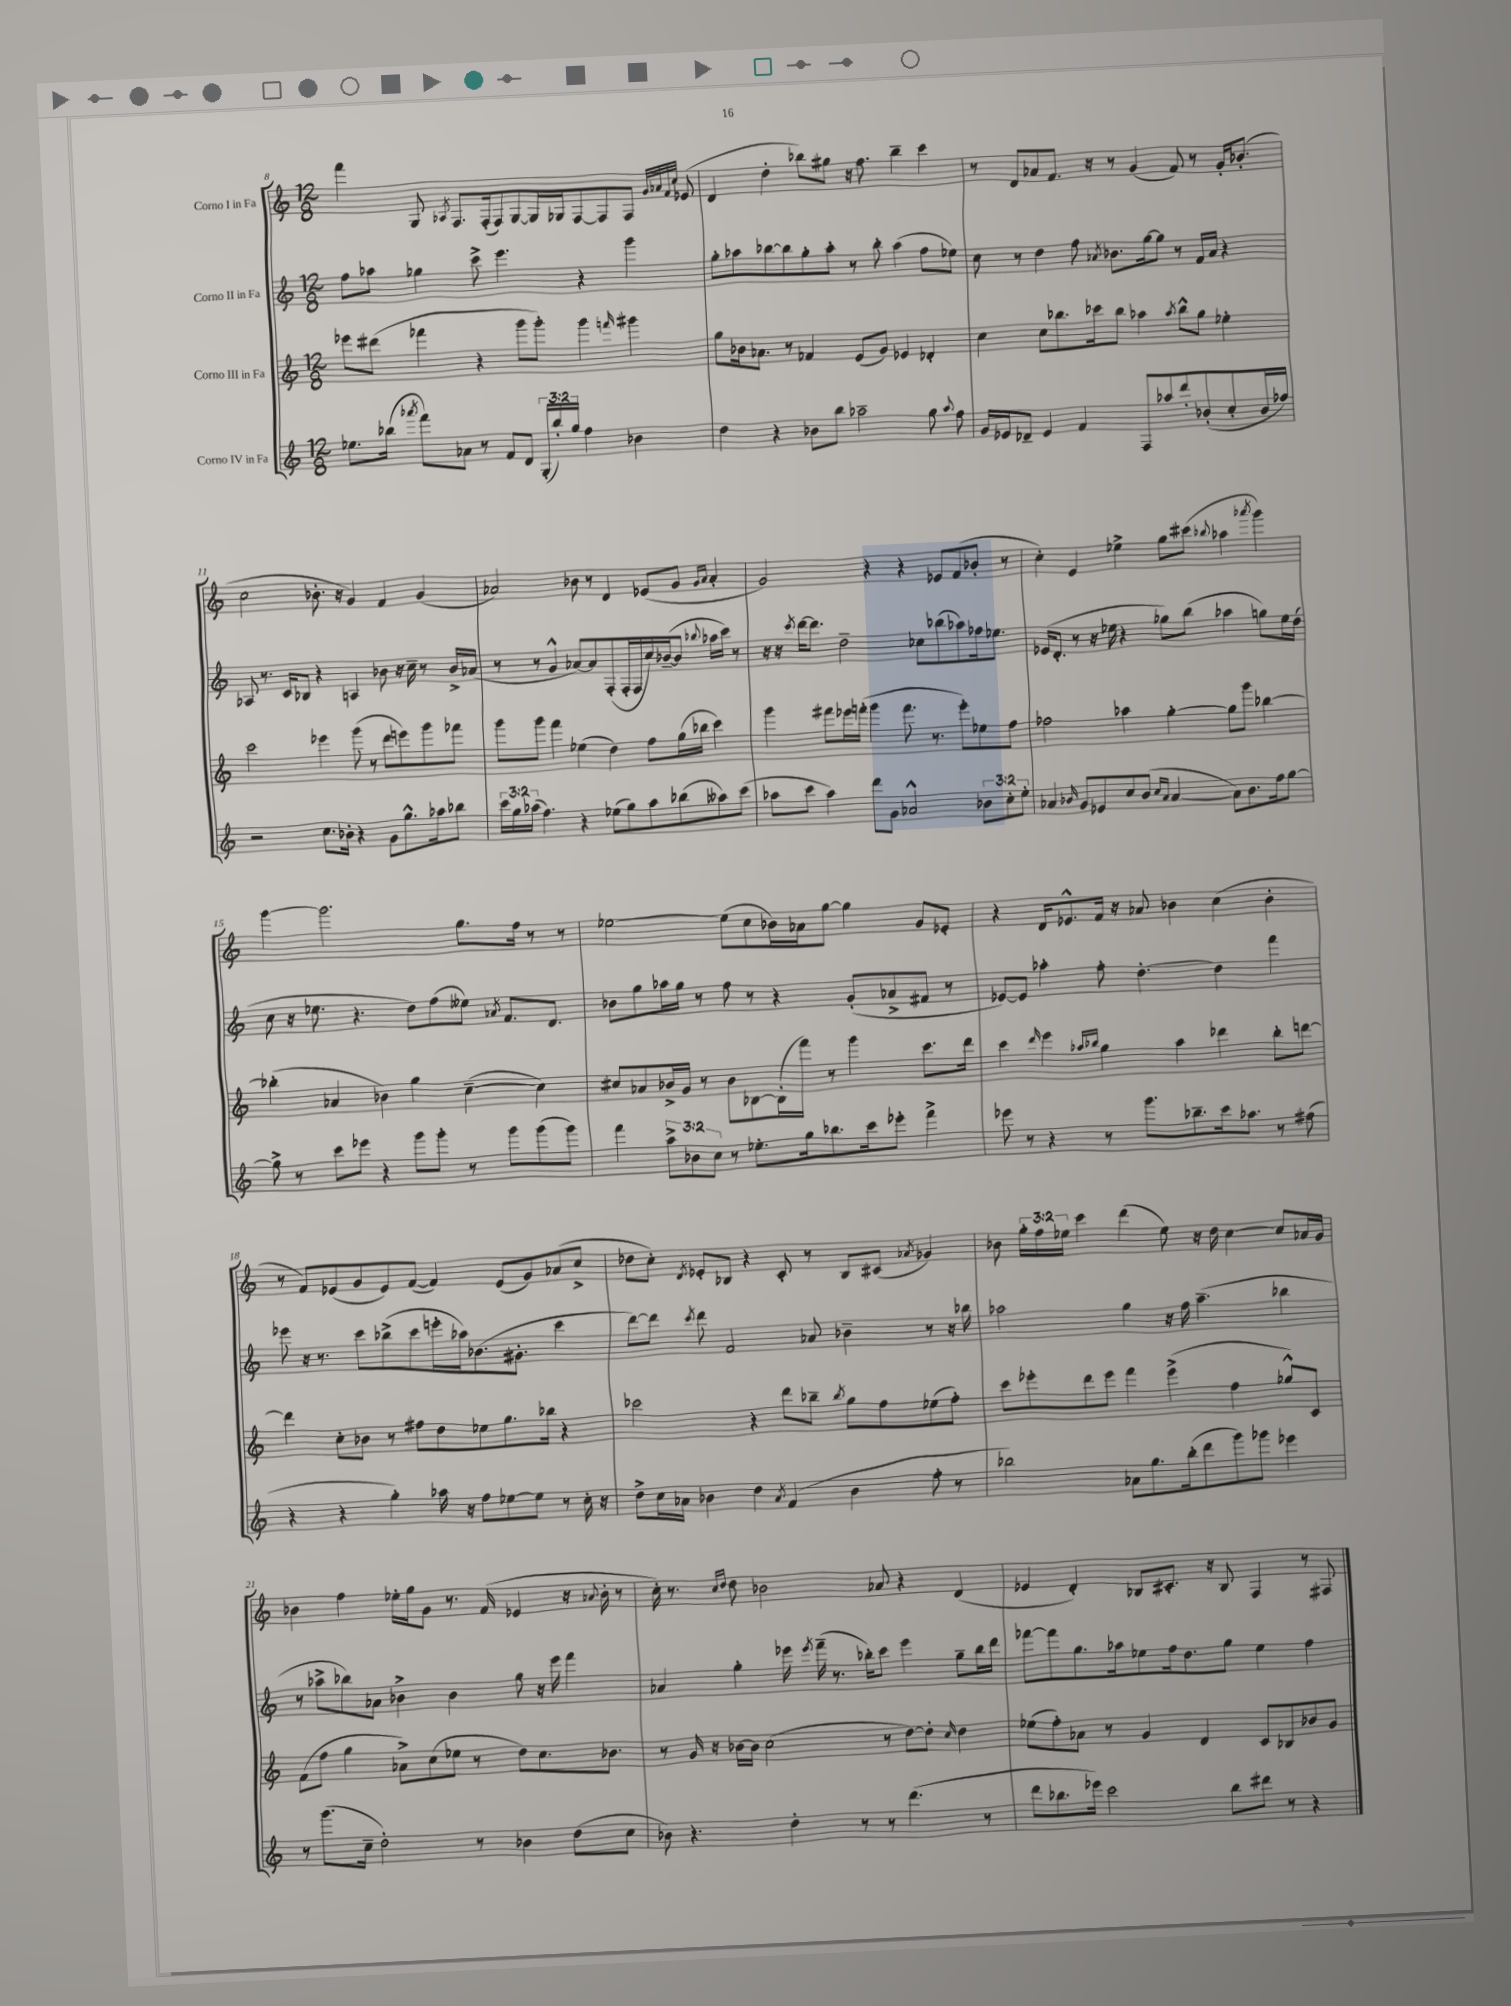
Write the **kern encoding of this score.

**kern	**kern	**kern	**kern
*staff4	*staff3	*staff2	*staff1
*clefG2	*clefG2	*clefG2	*clefG2
*k[]	*k[]	*k[]	*k[]
*M12/8	*M12/8	*M12/8	*M12/8
8.ee-	8eee-	8ff	4fff
.	(8ddd#	8aa-	.
(16bb-	.	.	.
8qaaa-	.	.	.
8fff)	4fff-	4gg-	8G
.	.	.	8qA-
8a-	.	.	8.F
8r	4r	8ccc^	.
.	.	.	(16F'
8f	.	4.eee	8F)
8d	8ggg	.	[8G
(24G'	8ggg')	.	16G]
24bb-')	.	.	.
.	.	.	16G-
24gg	.	.	.
4ff	4ggg	4r	[8F
.	.	.	8F]
.	16qqfff	.	.
4b-	4ggg#	4ggg	8F
.	.	.	32qqg
.	.	.	32qqa-
.	.	.	32qqf
.	.	.	32qqcc
.	.	.	(8e-
=	=	=	=
4dd	8gg	8gg'	4d
.	16b-	8aa-	.
.	8.a-	.	.
4r	.	[8bb-	4dd'
.	8r	8bb-]	.
8b-	4f-	8gg'	8bb-)
8bb	.	8aa-'	8gg#
2aa-~	(8e	8r	16r
.	.	.	8.ff
.	8g)	8bb-'	.
.	4e-	(4aa-	4bb-~
8gg	4d-'	8ff	4ccc
8qqaa-	.	.	.
8ff	.	8ee-)	.
=	=	=	=
16g	4cc	8cc	8r
16e-	.	.	.
8d-~	.	8r	8d
4e-	8cc	4dd	8a-
.	8.bb-	.	8.f
4f	.	8ff	.
.	16ccc-	.	16r
.	.	8qa-	.
.	8bb-	8.b-	8r
8F	4aa-	.	(4g
.	.	[16gg	.
8aa-	.	8gg]	.
.	8qaa-	.	.
8ddd'	8bb-^^	8r	8f)
(8b-'	8gg	16f	8r
.	.	16a-	.
8cc'	4ee-'	4r	16g'
.	.	.	(8.b-'
16b-	.	.	.
16ff-)	.	.	.
=	=	=	=
2r	2ccc	8A-	2cc
.	.	8.r	.
.	.	16c	.
.	.	8B-	.
8.cc	4eee-	4r	8.b-'
16b-'	.	.	16r
4r	(8ggg	4A	4g)
.	8r	.	.
8g	8ddd	8b-	4f
8.gg^^	8eee)	16r	.
.	.	16cc~	.
.	8ggg	8r	(4g
16aa-	.	.	.
8bb-	8fff-	16b-^	.
.	.	(16a-	.
=	=	=	=
24ccc	8ggg	8r	2a-)
24gg	.	.	.
(24aa-	.	.	.
4.ff)	8ggg	8r	.
.	4fff	4g^^	.
4r	(4ee-	[8a-)	8b-
.	.	8a-]	8r
(8ee-	4dd)	(8F'	4d
8gg)	.	16F'	.
.	.	16F	.
8aa-	8ff	16cc)	(8e-
.	.	([16b-~	.
(8bb-	(16gg	8b-]	8g
.	16bb-	.	.
.	.	.	16qqg
.	.	8qqbb-	16qqa-
8aa--)	4ccc)	16aa-	4a-'
.	.	16ccc)	.
(8ccc	.	8r	.
=	=	=	=
8aa-	4ggg	16r	2g)
.	.	16r	.
.	.	8qccc	.
8ccc	.	[16ddd	.
.	.	8.ddd]	.
4aa-)	8fff#	.	.
.	16eee-	2dd~	.
.	(16fff'	.	.
8ddd	4ggg	.	4r
8g	.	.	.
2a-^^	8.fff	.	4r
.	.	8cc-	.
.	8.r	.	.
.	.	(8bb-	8e-
.	8eee-')	8aa-)	(8f
12b-	8ee-	16ff-	8b-'
.	.	8.ee-	.
12cc'	.	.	.
.	8ff	.	8r
12ee'	.	.	.
=	=	=	=
4a-	2ff-	(16e-	4cc')
.	.	8.d'	.
16qqb-	.	.	.
8g	.	8r	4e
8e-	.	16r	.
.	.	16ee-	.
8cc	4aa-	4r	4ee-^
(8b-	.	.	.
16qqcc	.	.	.
16qqa-	.	.	.
[4a-	[4gg'	8gg-)	8gg
.	.	(8bb	(8ccc#
.	.	.	8qqbb-
8a-])	8gg]	4aa-	4aa-
8.b-	8ggg	.	.
.	.	.	8qaaa-
.	[4bb-	8gg)	4ggg)
16ff	.	.	.
[8gg	.	16ee-	.
.	.	(16dd	.
=	=	=	=
8gg^]	(4bb-']	8cc	[4ggg
8r	.	16r	.
.	.	8.ee-	.
8ccc	4a-	.	2.ggg]
8eee-	.	4.r	.
4r	4b-)	.	.
8ggg	4gg	8dd)	.
8ggg'	.	(8ff	.
8r	([4cc~	8ee--)	8.gg
.	.	8qa-	.
8ggg	.	8.f	.
.	.	.	16ff
(8ggg	4cc])	.	8r
.	.	8.d	.
8ggg)	.	.	8r
=	=	=	=
4fff	8cc#	8b-	[2ee-
.	8a-	8gg	.
12aa^	16b-^	16aa-	.
.	16g	16gg	.
12b-	.	.	.
.	8r	8r	.
12cc	.	.	.
8r	8b-	8ff	(8ee-]
8.ee-'	[8B-	8r	8cc
.	(16B-']	4r	16b-)
16gg	16fff)	.	16a-
8.bb-	8r	.	[8gg
.	4ggg	(8g'	4gg]
16ccc	.	.	.
8eee-'	.	8a-^	.
4fff^	8.ccc	8f#	8g
.	.	8r	8e-'
.	16ddd	.	.
=	=	=	=
8eee-	4ccc	[8e-)	4r
8r	.	8e-]	.
.	16qqddd	.	.
4r	4eee	4aa-'	16d
.	.	.	8.e-^^
.	16qqaa-	.	.
.	16qqbb-	.	.
8r	4gg	8ff'	16f
.	.	.	16r
8.ggg	.	[4.dd'	8a-
.	4aa-	.	4b-
8.bb-~	.	.	.
16ccc	4ddd-	4dd]	(4cc
8.aa-	.	.	.
8r	8bb-'	4fff	4b-'
(8ff#	[8ddd	.	.
=	=	=	=
4r	4ddd]	8eee-	8r
.	.	16r	8f)
.	.	8.r	.
4r	8cc'	.	(8e-
.	8b-	8ccc	8g
4gg')	8r	(8bb-^	8e-)
.	8ff#	8ccc	([8f
16aa-	8dd	16eee'	4f])
16r	.	16aa-)	.
8ff	8ee-	(8.b-	.
[8ee-	8.gg	.	(8e-
.	.	8.g#'	.
8ee-]	.	.	8g)
.	16bb-	.	.
8r	4r	4ccc	(8a-
16cc'	.	.	8cc^
16r	.	.	.
=	=	=	=
8dd^	2ccc-	[8ddd)	8dd-
16cc	.	8ddd]	8cc')
16a-	.	.	.
.	.	8qccc	8qd
4b-	.	8ddd	8e-'
.	.	2f	8B-
4dd	4r	.	4r
8qa-	.	.	.
(4f	8ddd	.	8c'
.	8bb-~	8a-	8r
.	8qbb-	.	.
4b-	8gg	4b-~	8B-
.	8ff	.	(8c#
.	.	.	8qa-
8ff'	(8ee-	8r	4g-)
8r	8ff')	16r	.
.	.	16bb-	.
=	=	=	=
2bb-)	8ccc	2aa-	8b-
.	8eee-'	.	24gg'
.	.	.	24ff
.	.	.	24ee-
.	8ddd	.	4ccc
.	8eee-	.	.
8a-	4fff	4gg	(4ddd
8.gg	.	.	.
.	(4eee-^	16r	8ee-)
(16bb-'	.	16ff	.
8ddd	.	(4.aa-~	16r
.	.	.	16dd
8ggg)	4ff	.	[4cc
8ggg-	.	.	.
4eee-	8gg-^^)	4bb-	8cc]
.	8c	.	16a-
.	.	.	16g
=	=	=	=
8r	(8f	8r	4b-
(8.ggg	8ff	8aa-^	.
.	4gg	8bb-)	4ff
16cc~	.	.	.
2dd')	.	8a-	.
.	8a-^)	4b-^	16ee-'
.	.	.	16gg
.	(8cc	.	8g
.	8ee-	4b-	8.r
8r	8r	.	.
.	.	.	(16f
4b-	8dd)	8gg	4e-
.	8.cc	16r	.
.	.	16eee	.
(8dd	.	4fff	16r
.	.	.	8qqa-
.	8.b-	.	16b-'
8cc	.	.	8r
=	=	=	=
8b-)	8r	4a-	16cc')
.	.	.	8.r
4.r	16g	.	.
.	16r	.	.
.	.	.	16qqcc
.	.	.	16qqdd
.	[16b-	4gg'	8dd
.	16b-]	.	.
.	(2cc	.	2b-
4dd'	.	16eee-	.
.	.	8qeee-	.
.	.	(16fff~	.
.	.	8.r	.
8r	.	.	.
.	.	16bb-')	.
8r	8r	8ccc	8a-
(4.ddd	[8dd)	4eee-	4r
.	8dd']	.	.
.	16qqcc	.	.
.	4dd	8gg~	(4d
8r	.	16bb-	.
.	.	16ddd	.
=	=	=	=
8ddd	(8ee-	[8fff-	4e-
8.bb-	8ff')	8fff-]	.
.	8a-	8.gg	4d')
16eee-)	.	.	.
2ccc	8r	.	.
.	.	16aa-	.
.	4g	8ee-	8B-
.	.	16ff	8.c#'
.	.	8.dd	.
.	4d	.	.
.	.	.	16r
8bb-	.	8gg	8B-
8ddd#	8c	4ee-	4F
8r	8B-	.	.
4r	8b-	4ff	8r
.	8g	.	8F#
==	==	==	==
*-	*-	*-	*-
